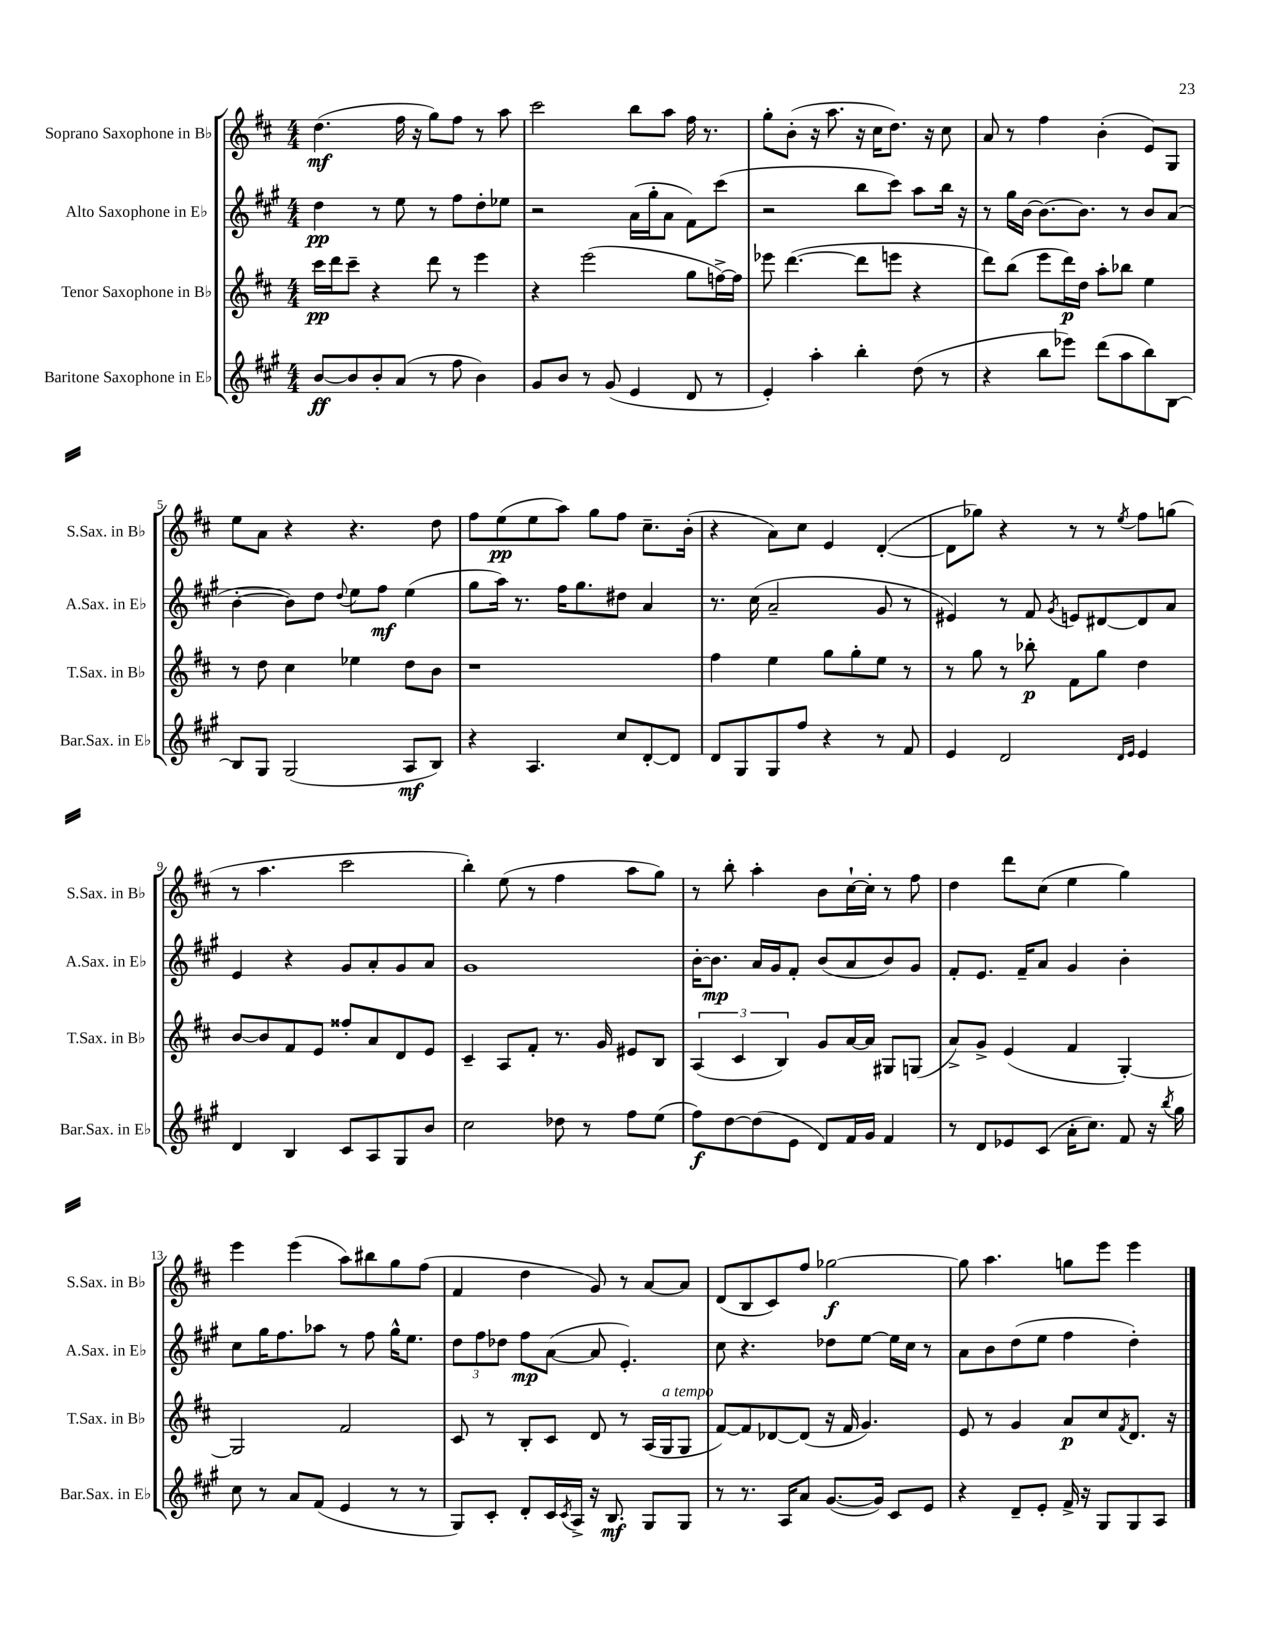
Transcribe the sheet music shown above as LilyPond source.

<<
\new StaffGroup <<
\new Staff = "s0" \with { instrumentName = "Soprano Saxophone in Bb" shortInstrumentName = "S.Sax. in Bb" } {
    \clef treble \key d \major \numericTimeSignature \time 4/4
    d''4.\mf( fis''16 r16 g''8) fis''8 r8 a''8 |
    cis'''2 b''8 a''8 fis''16 r8. |
    g''8-. b'8-.( r16 a''8. r16 cis''16 d''8.) r16 cis''8 |
    a'8 r8 fis''4 b'4-.( e'8) g8 |
    e''8 a'8 r4 r4. d''8 |
    fis''8 e''8\pp( e''8 a''8) g''8 fis''8 cis''8.-- b'16-.( |
    r4 a'8) cis''8 e'4 d'4~-.( |
    d'8 ges''8) r4 r8 r8 \acciaccatura { e''8 } fis''8 g''8( |
    r8 a''4. cis'''2 |
    b''4-.) e''8( r8 fis''4 a''8 g''8) |
    r8 b''8-. a''4-. b'8 cis''16~-! cis''16-. r8 fis''8 |
    d''4 d'''8 cis''8( e''4 g''4) |
    e'''4 e'''4( a''8) bis''8 g''8 fis''8( |
    fis'4 d''4 g'8) r8 a'8~ a'8 |
    d'8( b8 cis'8) fis''8 ges''2~\f |
    ges''8 a''4. g''8 e'''8 e'''4 \bar "|." |
}
\new Staff = "s1" \with { instrumentName = "Alto Saxophone in Eb" shortInstrumentName = "A.Sax. in Eb" } {
    \clef treble \key a \major \numericTimeSignature \time 4/4
    d''4\pp r8 e''8 r8 fis''8 d''8-. ees''8 |
    r2 a'16( gis''16-. a'8 fis'8) cis'''8( |
    r2 b''8 cis'''8) a''8 b''16 r16 |
    r8 gis''16 b'16~ b'8.~ b'8. r8 b'8 a'8( |
    b'4~-. b'8) d''8 \appoggiatura { d''8 } e''8 fis''8\mf e''4( |
    gis''8 a''16) r8. fis''16 gis''8. dis''8 a'4 |
    r8. cis''16( a'2-- gis'8 r8 |
    eis'4) r8 fis'8 \acciaccatura { gis'8 } e'8 dis'8~ dis'8 a'8 |
    e'4 r4 gis'8 a'8-. gis'8 a'8 |
    gis'1 |
    b'16~-. b'8.\mp a'16 gis'16 fis'8-. b'8( a'8 b'8) gis'8 |
    fis'8-. e'8. fis'16-- a'8 gis'4 b'4-. |
    cis''8 gis''16 fis''8. aes''8 r8 fis''8 gis''16-^ e''8. |
    \tuplet 3/2 { d''8 fis''8 des''8 } fis''8\mp a'8~( a'8 e'4.-.) |
    cis''8 r4. des''8 e''8~ e''16 cis''16 r8 |
    a'8 b'8 d''8( e''8 fis''4 d''4-.) \bar "|." |
}
\new Staff = "s2" \with { instrumentName = "Tenor Saxophone in Bb" shortInstrumentName = "T.Sax. in Bb" } {
    \clef treble \key d \major \numericTimeSignature \time 4/4
    cis'''16\pp d'''16 cis'''8-- r4 d'''8 r8 e'''4 |
    r4 e'''2( g''8 f''16~->) f''16 |
    ees'''8 d'''4.~( d'''8 e'''8 r4 |
    d'''8) b''8( e'''8 d'''16\p) d''16 a''8-. bes''8 e''4 |
    r8 d''8 cis''4 ees''4 d''8 b'8 |
    r1 |
    fis''4 e''4 g''8 g''8-. e''8 r8 |
    r8 g''8 r8 bes''8-.\p fis'8 g''8 d''4 |
    b'8~ b'8 fis'8 e'8 fisis''8-. a'8 d'8 e'8 |
    cis'4-- a8 fis'8-. r8. g'16 eis'8 b8 |
    \tuplet 3/2 { a4( cis'4 b4) } g'8 a'16~ a'16 gis8 g8( |
    a'8->) g'8-> e'4( fis'4 g4~-.) |
    g2 fis'2 |
    cis'8 r8 b8-. cis'8 d'8 r8 a16( g16^\markup { \italic "a tempo" } g8 |
    fis'8~) fis'8 des'8~ des'8( r16 fis'16 g'4.) |
    e'8 r8 g'4 a'8\p cis''8 \acciaccatura { fis'8 } d'8. r16 \bar "|." |
}
\new Staff = "s3" \with { instrumentName = "Baritone Saxophone in Eb" shortInstrumentName = "Bar.Sax. in Eb" } {
    \clef treble \key a \major \numericTimeSignature \time 4/4
    b'8~\ff b'8 b'8-. a'8( r8 fis''8 b'4) |
    gis'8 b'8 r8 gis'8( e'4 d'8 r8 |
    e'4-.) a''4-. b''4-. d''8( r8 |
    r4 b''8 ees'''8) d'''8( a''8 b''8) b8~ |
    b8 gis8 gis2( a8\mf b8) |
    r4 a4. cis''8 d'8~-. d'8 |
    d'8 gis8 gis8 fis''8 r4 r8 fis'8 |
    e'4 d'2 \grace { d'16 e'16 } e'4 |
    d'4 b4 cis'8 a8 gis8 b'8 |
    cis''2 des''8 r8 fis''8 e''8( |
    fis''8\f) d''8~ d''8( e'8 d'8) fis'16 gis'16 fis'4 |
    r8 d'8 ees'8 cis'8( a'16-. cis''8.) fis'8 r16 \acciaccatura { b''8 } gis''16 |
    cis''8 r8 a'8 fis'8( e'4 r8 r8 |
    gis8) cis'8-. d'8-. cis'16 \acciaccatura { cis'8 } a16-> r16 b8.\mf gis8 gis8 |
    r8 r8. a16 a'8 gis'8.~( gis'16) cis'8 e'8 |
    r4 d'8-- e'8-. fis'16-> r16 gis8 gis8 a8 \bar "|." |
}
>>
>>
